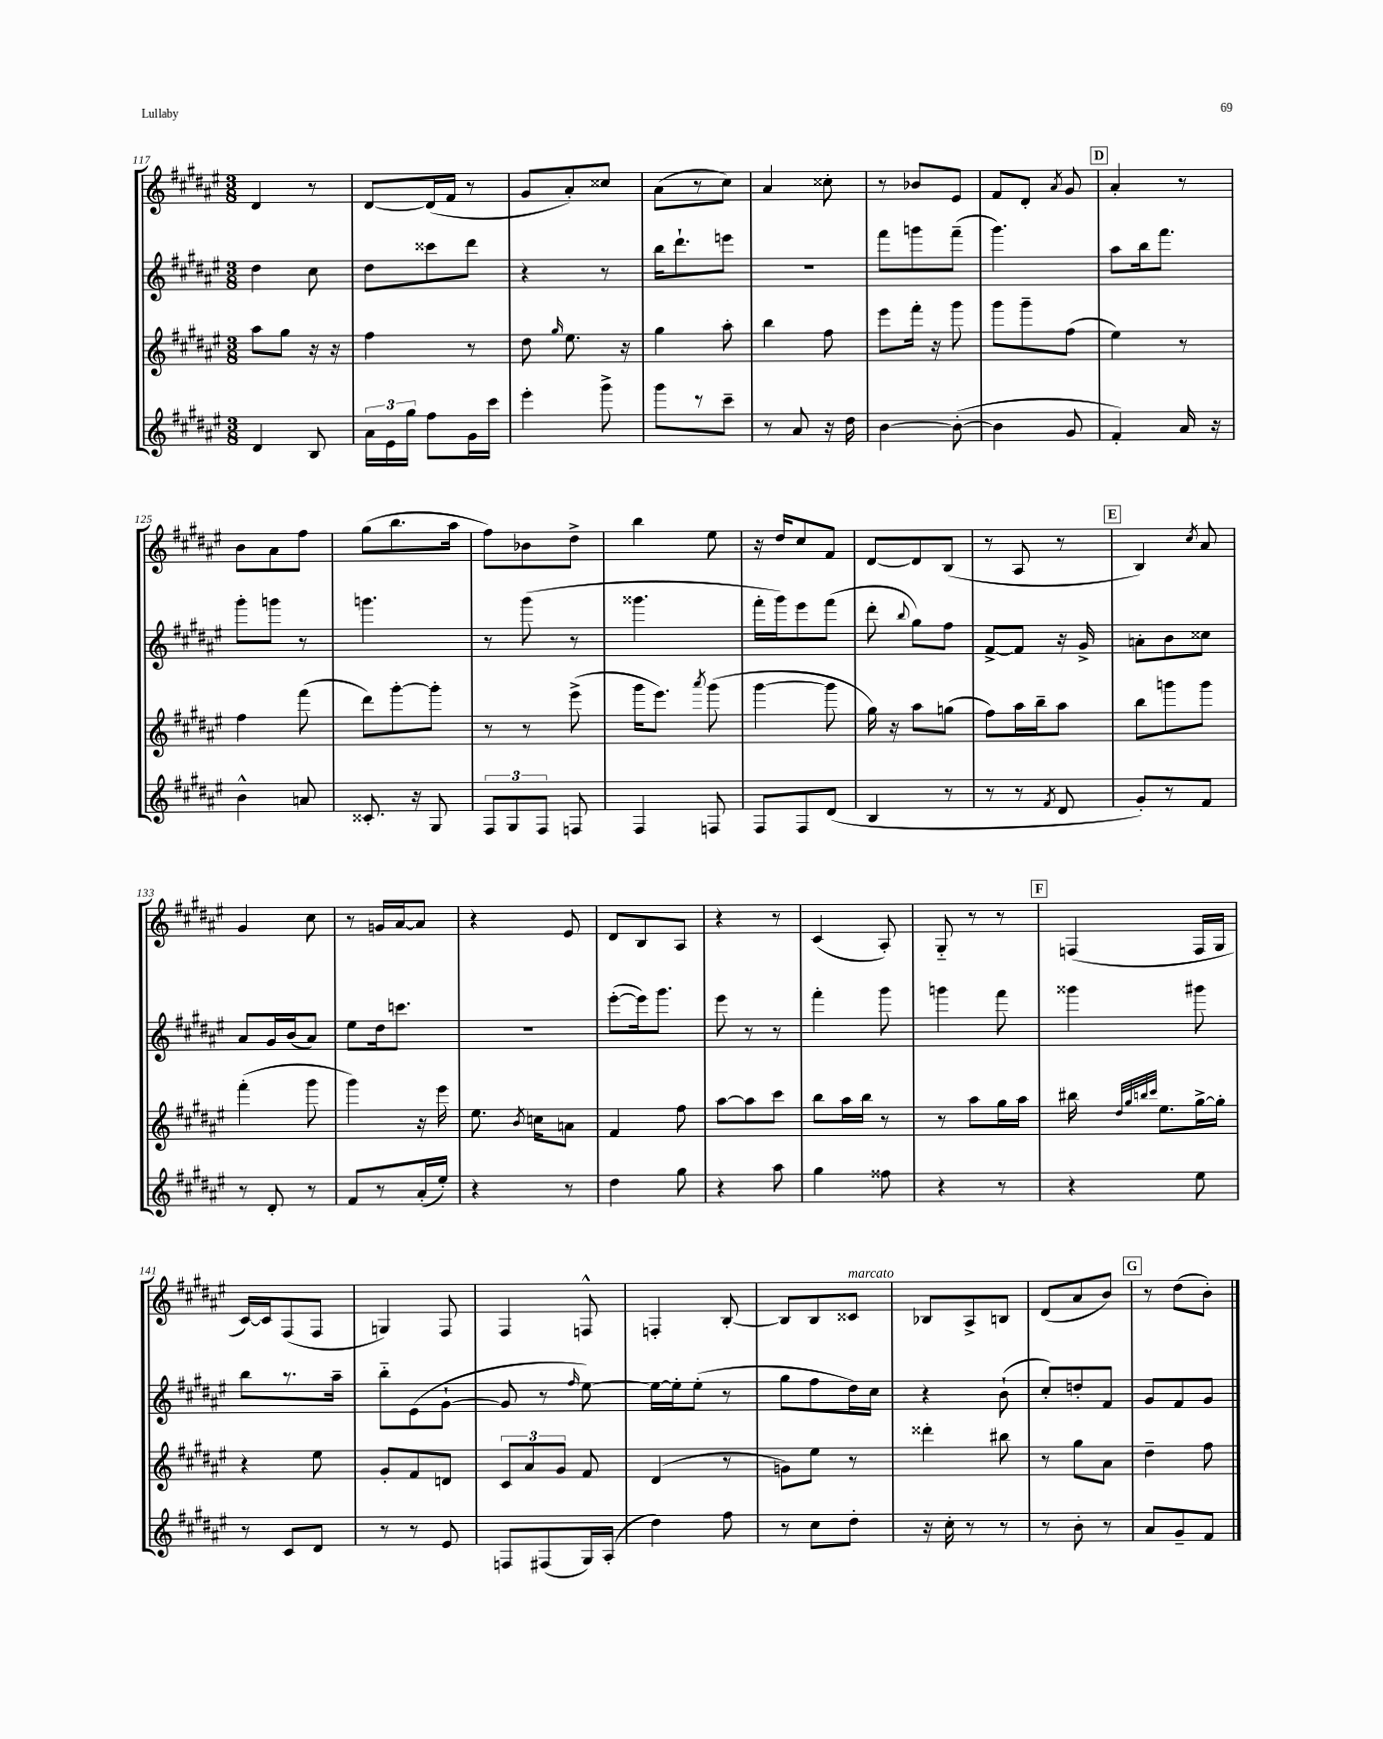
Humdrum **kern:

**kern	**kern	**kern	**kern
*part4	*part3	*part2	*part1
*staff4	*staff3	*staff2	*staff1
*clefG2	*clefG2	*clefG2	*clefG2
*k[f#c#g#d#a#e#]	*k[f#c#g#d#a#e#]	*k[f#c#g#d#a#e#]	*k[f#c#g#d#a#e#]
*M3/8	*M3/8	*M3/8	*M3/8
=117	=117	=117	=117
4d#/	8aa#\L	4dd#\	4d#/
.	8gg#\J	.	.
8B/	16r	8cc#\	8r
.	16r	.	.
=118	=118	=118	=118
24a#\LL	4ff#\	8dd#\L	[8d#/L
24e#\	.	.	.
24gg#\JJ	.	.	.
8ff#\L	.	8ccc##X\	(16d#/L]
.	.	.	16f#/JJ
16g#\L	8r	8ddd#\J	8r
16ccc#\JJ	.	.	.
=119	=119	=119	=119
4eee#'\	8dd#\	4r	8g#/L
.	16qqgg#/	.	.
.	8.ee#\	.	8a#'/)
8ggg#^\	.	8r	8cc##X/J
.	16r	.	.
=120	=120	=120	=120
8ggg#\L	4gg#\	16bb\KL	(8a#\L
.	.	8.ddd#`\	.
8r	.	.	8r
8ccc#~\J	8aa#'\	8eeen\J	8cc#\J)
=121	=121	=121	=121
8r	4bb\	4.r	4a#/
8a#/	.	.	.
16r	8ff#\	.	8cc##X'\
16dd#\	.	.	.
=122	=122	=122	=122
[4b\	8eee#\L	8fff#\L	8r
.	16fff#'\Jk	8gggn\	8b-X/L
.	16r	.	.
(8b'\_	8ggg#\	(8fff#~\J	8e#/J
=123	=123	=123	=123
4b\]	8ggg#\L	4.ggg#\)	8f#/L
.	8ggg#~\	.	8d#'/J
.	.	.	8qa#/
8g#/	(8ff#\J	.	8g#/
!!LO:REH:place=s1:t=D
=124	=124	=124	=124
4f#'/)	4ee#\)	8aa#\L	4a#'/
.	.	16bb\k	.
.	.	8.fff#\J	.
16a#/	8r	.	8r
16r	.	.	.
!!LO:LB:g=z
=125	=125	=125	=125
4b^^\	4ff#\	8ggg#'\L	8b\L
.	.	8gggn\J	8a#\
8an/	(8fff#\	8r	8ff#\J
=126	=126	=126	=126
8.c##X'/	8ddd#\L)	4.gggn\	(8gg#\L
.	[8ggg#'\	.	8.bb\
16r	.	.	.
8G#/	8ggg#'\J]	.	.
.	.	.	16aa#\Jk
=127	=127	=127	=127
12F#/L	8r	8r	8ff#\L)
12G#/	.	.	.
.	8r	(8ggg#\	8b-X\
12F#/J	.	.	.
8Fn/	(8eee#^\	8r	8dd#^\J
=128	=128	=128	=128
4F#/	16ggg#\KL	4.ggg##X\	4bb\
.	8.eee#\J)	.	.
.	8qaaa#/	.	.
8Fn/	(8ggg#\	.	8ee#\
=129	=129	=129	=129
8F#/L	[4ggg#\	16fff#'\LL	16r
.	.	16ggg#\J)	16dd#/KL
8F#/	.	8eee#\	8cc#/
(8d#/J	8ggg#\]	(8fff#\J	8f#/J
=130	=130	=130	=130
4B/	16gg#\)	8ddd#'\	[8d#/L
.	16r	.	.
.	.	8qqbb/	.
.	8aa#\L	8gg#\L)	8d#/]
8r	(8ggn\J	8ff#\J	(8B/J
=131	=131	=131	=131
8r	8ff#\L)	[8f#^/L	8r
8r	16aa#\L	8f#/J]	8A#/
.	16bb~\J	.	.
8qf#/	.	.	.
8d#/	8aa#\J	16r	8r
.	.	16g#^/	.
!!LO:REH:place=s1:t=E
=132	=132	=132	=132
8g#'/L)	8bb\L	8an'\L	4B/)
8r	8gggn\	8b\	.
.	.	.	8qcc#/
8f#/J	8ggg\J	8cc##X\J	8a#/
!!LO:LB:g=z
=133	=133	=133	=133
8r	(4fff#'\	8a#/L	4g#/
8d#'/	.	16g#/L	.
.	.	(16b/J	.
8r	8ggg#\	8a#/J)	8cc#\
=134	=134	=134	=134
8f#/L	4ggg#\)	8ee#\L	8r
8r	.	16dd#\k	16gn/LL
.	.	8.cccn\J	[16a#/J
(16a#'/L	16r	.	8a#/J]
16ee#'/JJ)	16eee#\	.	.
=135	=135	=135	=135
4r	8.ee#\	4.r	4r
.	8qb/	.	.
.	16ccn\KL	.	.
8r	8an\J	.	8e#/
=136	=136	=136	=136
4dd#\	4f#/	([8eee#'\L	8d#/L
.	.	16eee#\k])	8B/
.	.	8.ggg#\J	.
8gg#\	8ff#\	.	8A#/J
=137	=137	=137	=137
4r	[8aa#\L	8eee#\	4r
.	8aa#\]	8r	.
8aa#\	8ccc#\J	8r	8r
=138	=138	=138	=138
4gg#\	8bb\L	4fff#'\	(4c#/
.	16aa#\L	.	.
.	16bb\JJ	.	.
8ff##X\	8r	8ggg#\	8A#'/)
=139	=139	=139	=139
4r	8r	4gggn\	8G#/
.	8aa#\L	.	8r
8r	16gg#\L	8fff#\	8r
.	16aa#\JJ	.	.
!!LO:REH:place=s1:t=F
=140	=140	=140	=140
4r	16bb#X\	4ggg##X\	(4Fn/
.	32qqdd#/LLL	.	.
.	32qqgg#/	.	.
.	32qqbbn/	.	.
.	32qqccc#/JJJ	.	.
.	8.ee#\L	.	.
8ee#\	[16gg#^\L	8ggg#X\	16F/LL
.	16gg#'\JJ]	.	16G#/JJ
!!LO:LB:g=z
=141	=141	=141	=141
8r	4r	8bb\L	[16c#/LL)
.	.	.	16c#/J]
8c#/L	.	8.r	(8F#/
8d#/J	8ee#\	.	8F#/J
.	.	16aa#~\Jk	.
=142	=142	=142	=142
8r	8g#'/L	8bb\L	4Gn/)
8r	8f#/	(8e#\	.
8e#/	8dn/J	[8g#`\J	8F#/
=143	=143	=143	=143
8Fn/L	12c#/L	8g#/]	4F#/
.	12a#/	.	.
(8F#X/	.	8r	.
.	12g#/J	.	.
.	.	16qqff#/	.
16G#/L)	8f#/	[8ee#\)	8Fn^^/
(16A#'/JJ	.	.	.
=144	=144	=144	=144
4dd#\)	(4d#/	16ee#\LL_	4Fn'/
.	.	16ee#'\J]	.
.	.	(8ee#'\J	.
8ff#\	8r	8r	[8B'/
=145	=145	=145	=145
8r	8gn\L)	8gg#\L	8B/L]
8cc#\L	8ee#\J	8ff#\	8B/
!	!	!	!LO:TX:a:i:t=marcato
8dd#'\J	8r	16dd#\L)	8c##X/J
.	.	16cc#\JJ	.
=146	=146	=146	=146
16r	4ddd##X'\	4r	8B-X/L
16cc#'\	.	.	.
8r	.	.	8A#^/
8r	8bb#X\	(8b`\	8Bn/J
=147	=147	=147	=147
8r	8r	8cc#'/L)	(8d#/L
8b'\	8gg#\L	8ddn'/	8a#/
8r	8a#\J	8f#/J	8b/J)
!!LO:REH:place=s1:t=G
=148	=148	=148	=148
8a#/L	4dd#~\	8g#/L	8r
8g#~/	.	8f#/	(8dd#\L
8f#/J	8ff#\	8g#/J	8b'\J)
==	==	==	==
*-	*-	*-	*-
